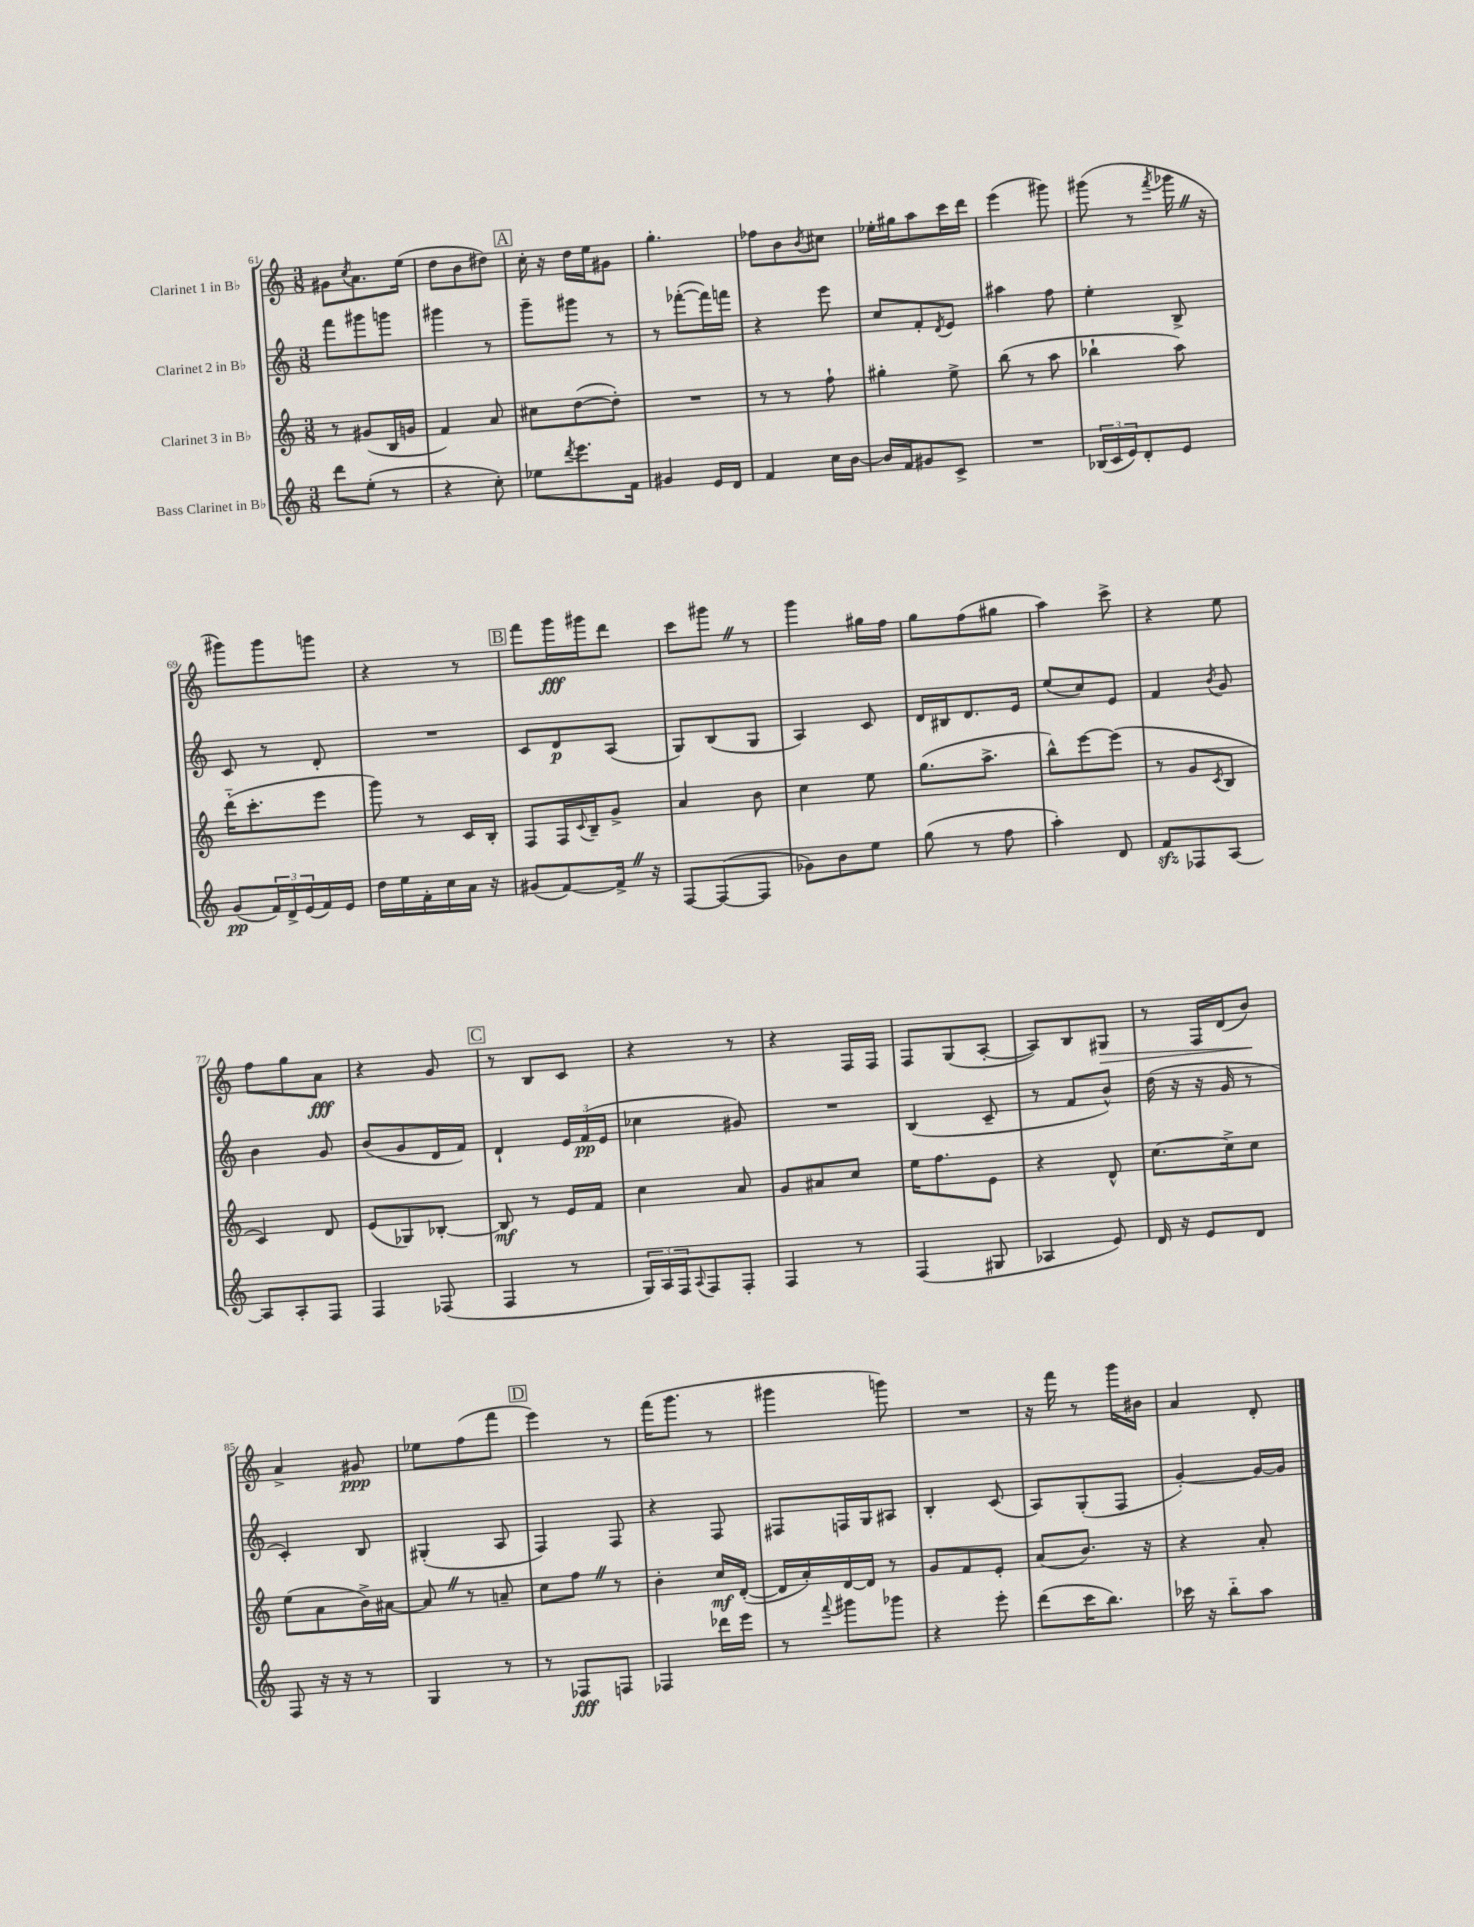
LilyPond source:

<<
\new StaffGroup <<
\new Staff = "s0" \with { instrumentName = "Clarinet 1 in Bb" } {
    \clef treble \key c \major \numericTimeSignature \time 3/8
    gis'8 \acciaccatura { c''8 } a'8. e''16( |
    d''8 b'8 dis''8) |
    \mark \markup { \box "A" } c''16-. r16 d''16 e''16 gis'8 |
    g''4.-. |
    fes''8 b'8 \acciaccatura { b'8 } cis''8 |
    ees''16-. gis''16 a''8 c'''16 d'''16 |
    e'''4( gis'''8) |
    gis'''8( r8 \acciaccatura { f'''8 } ges'''16 \once \override BreathingSign.text = \markup { \musicglyph "scripts.caesura.straight" } \breathe r16 |
    gis'''8) gis'''8 g'''8 |
    r4 r8 |
    \mark \markup { \box "B" } f'''8 g'''16\fff gis'''16 d'''8 |
    c'''8 gis'''8 \once \override BreathingSign.text = \markup { \musicglyph "scripts.caesura.straight" } \breathe r8 |
    g'''4 gis''16 f''16 |
    g''8 f''8( gis''8 |
    a''4) c'''8-> |
    r4 e''8 |
    f''8 g''8 a'8\fff |
    r4 g'8 |
    \mark \markup { \box "C" } r8 b8 c'8 |
    r4 r8 |
    r4 f16 f16 |
    f8 g8( a8~-. |
    a8) b8 gis8\> |
    r8 f16 d'16( b'8\!) |
    a'4-> gis'8\ppp |
    ees''8 f''8( f'''8 |
    \mark \markup { \box "D" } e'''4) r8 |
    f'''16( g'''8. r8 |
    gis'''4 g'''8) |
    R4. |
    r16 f'''16 r8 g'''16 bis'16 |
    a'4 d'8-. \bar "|." |
}
\new Staff = "s1" \with { instrumentName = "Clarinet 2 in Bb" } {
    \clef treble \key c \major \numericTimeSignature \time 3/8
    f'''8 gis'''8 g'''8 |
    gis'''4 r8 |
    \mark \markup { \box "A" } g'''8-- gis'''8 r8 |
    r8 fes'''8~-.( fes'''16) f'''16 |
    r4 e'''8 |
    c''8 f'8-. \acciaccatura { d'8 } e'8 |
    ais''4 f''8 |
    e''4-. b8-> |
    c'8 r8 d'8-. |
    R4. |
    \mark \markup { \box "B" } c'8 d'8\p a8( |
    g8) b8( g8 |
    a4) c'8 |
    d'16 bis16 d'8. e'16 |
    e''8( c''8) e'8 |
    f'4 \acciaccatura { b'8 } g'8 |
    b'4 g'8 |
    b'8( g'8 d'16 f'16) |
    \mark \markup { \box "C" } d'4-! \tuplet 3/2 { e'16 f'16\pp( e'16 } |
    ces''4 gis'8) |
    R4. |
    b4( c'8-- |
    r8 f'8 b'8-^) |
    d''16( r16 r16 g'16 r8 |
    c'4-.) b8 |
    gis4-.( a8 |
    \mark \markup { \box "D" } f4) f8 |
    r4 f8 |
    fis8 f16 g16 ais8 |
    b4-. c'8( |
    a8) g8-.( f8 |
    g'4~-.) g'16~ g'16 \bar "|." |
}
\new Staff = "s2" \with { instrumentName = "Clarinet 3 in Bb" } {
    \clef treble \key c \major \numericTimeSignature \time 3/8
    r8 gis'8( b16 g'16 |
    f'4) a'8 |
    \mark \markup { \box "A" } cis''8 d''8~( d''8-.) |
    R4. |
    r8 r8 f''8-! |
    gis''4-. e''8-> |
    b''8( r8 a''8 |
    bes''4-! a''8) |
    d'''16-_( c'''8.-. e'''8 |
    g'''8) r8 c'16 b16-. |
    \mark \markup { \box "B" } f8 f16 \appoggiatura { c'8 } b16-- g'8-> |
    a'4 b'8 |
    c''4 e''8 |
    g''8.( a''8.-> |
    b''8-^) e'''8~ e'''8( |
    r8 g'8 \acciaccatura { c'8 } b8 |
    c'4) d'8 |
    e'8( ges8) bes8~-. |
    \mark \markup { \box "C" } bes8\mf r8 e'16 f'16 |
    c''4 a'8 |
    g'8 ais'8 c''8 |
    e''16 f''8. e'8 |
    r4 d'8-^ |
    c''8.~ c''16-> c''8 |
    e''8( a'8 b'16->) ais'16~ |
    ais'8 \once \override BreathingSign.text = \markup { \musicglyph "scripts.caesura.straight" } \breathe r8 a'8-- |
    \mark \markup { \box "D" } c''8 f''8 \once \override BreathingSign.text = \markup { \musicglyph "scripts.caesura.straight" } \breathe r8 |
    b'4-. c''16\mf d'16~-.( |
    d'16 a'16-.) d'16~ d'16 r8 |
    g'8 f'8 e'8-. |
    a'8( b'8.) r16 |
    r4 a'8-. \bar "|." |
}
\new Staff = "s3" \with { instrumentName = "Bass Clarinet in Bb" } {
    \clef treble \key c \major \numericTimeSignature \time 3/8
    d'''8 e''8-.( r8 |
    r4 c''8-.) |
    \mark \markup { \box "A" } ees''8 \acciaccatura { d'''8 } e'''8. f'16 |
    gis'4 e'16 d'16 |
    f'4 c''16 b'16~ |
    b'16 f'16 gis'8 c'8-> |
    R4. |
    \tuplet 3/2 { bes16( c'16 e'16) } d'8-. e'8 |
    g'8\pp( \tuplet 3/2 { f'16) d'16-> e'16( } f'16) e'16 |
    d''16 e''16 f'16-. c''16 a'16 r16 |
    \mark \markup { \box "B" } gis'8( f'8~) f'16-> \once \override BreathingSign.text = \markup { \musicglyph "scripts.caesura.straight" } \breathe r16 |
    f8~ f8~( f8 |
    ges'8) b'8 e''8 |
    g''8( r8 f''8 |
    a''4-.) d'8 |
    f'8\sfz fes8 a8~ |
    a8 a8-. f8 |
    f4 fes8( |
    \mark \markup { \box "C" } f4 r8 |
    \tuplet 3/2 { g16) a16 f16 } \appoggiatura { a8 } f8 f8-. |
    f4 r8 |
    f4( gis8 |
    aes4 e'8) |
    d'16 r16 e'8 d'8 |
    f8 r16 r16 r8 |
    g4 r8 |
    \mark \markup { \box "D" } r8 fes8\fff f8 |
    fes4 des'''16 e'''16 |
    r8 \appoggiatura { f'''8 } gis'''8 ges'''8 |
    r4 e'''8-. |
    d'''8( c'''16 b''8.) |
    ces'''16 r16 b''8-_ a''8 \bar "|." |
}
>>
>>
\layout { \context { \Score currentBarNumber = #61 } }
